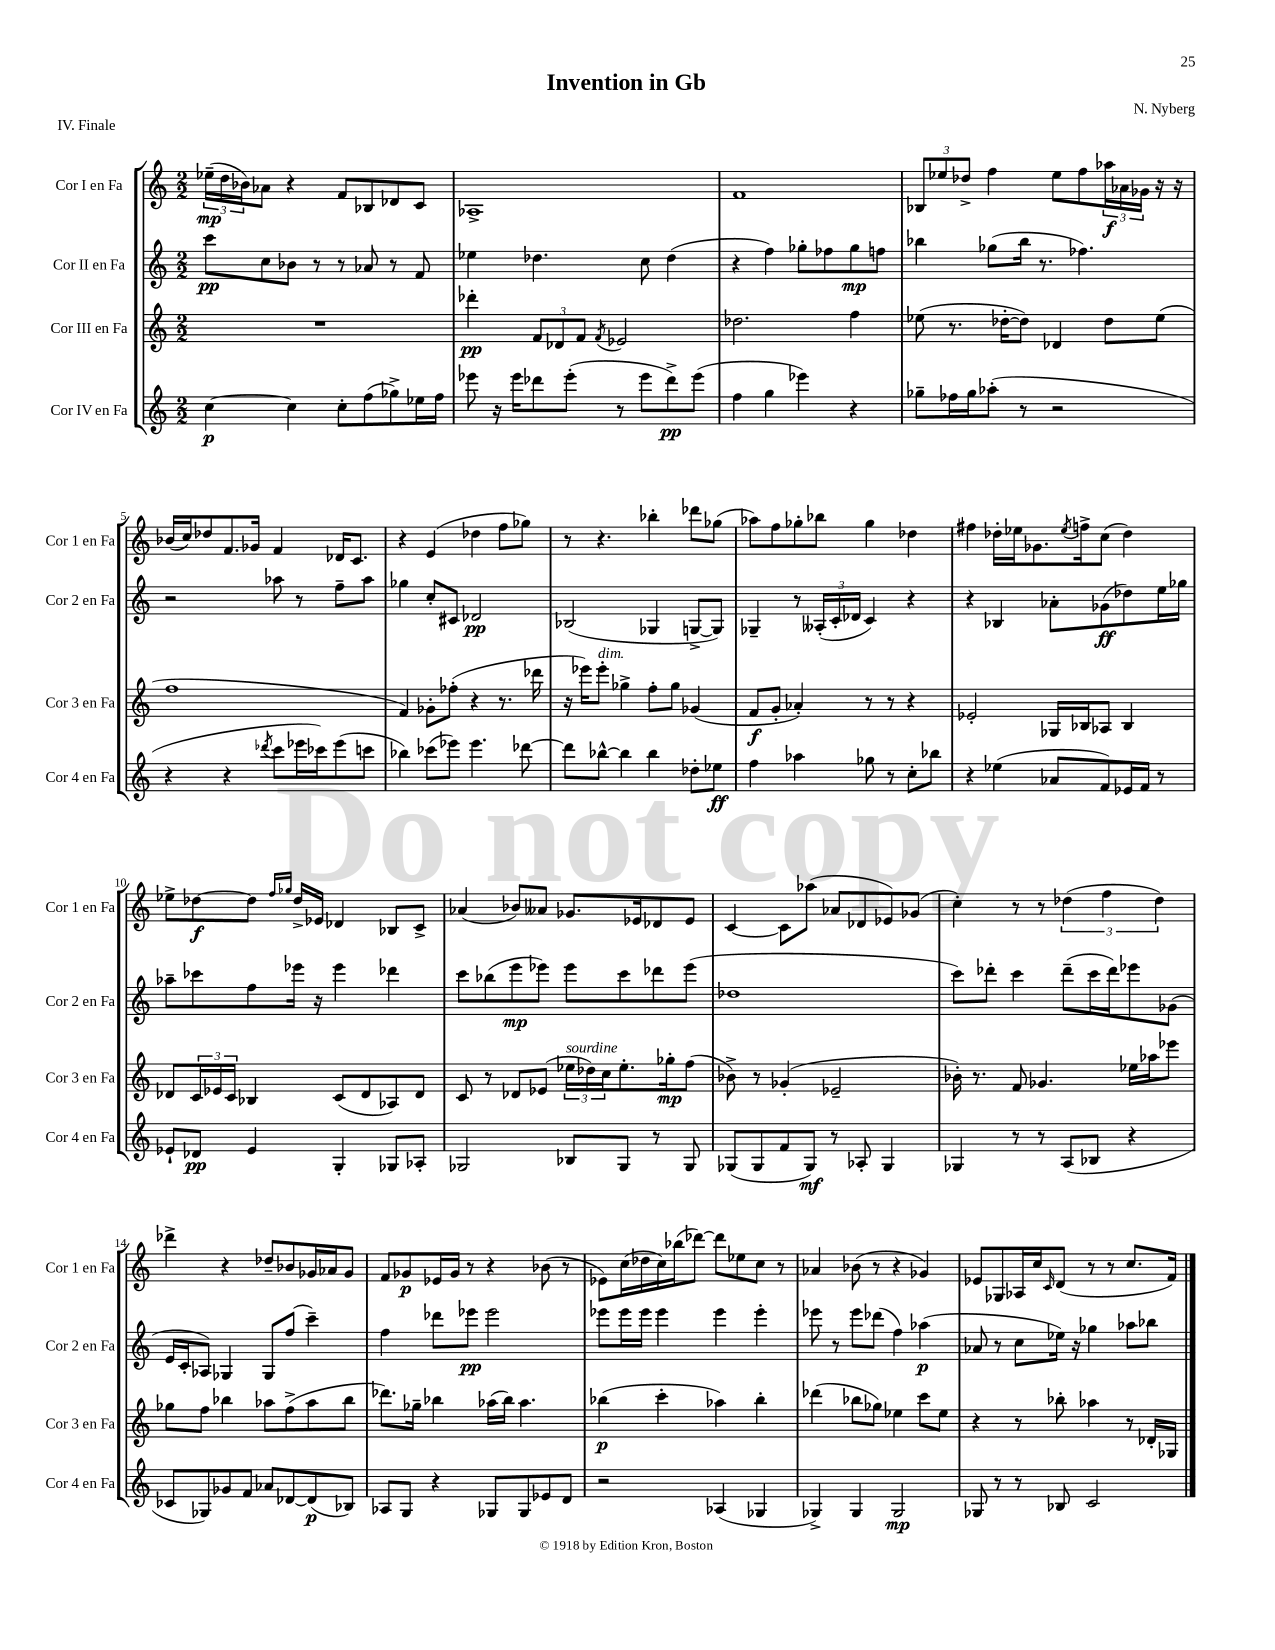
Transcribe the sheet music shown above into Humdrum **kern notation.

**kern	**dynam	**kern	**dynam	**kern	**dynam	**kern	**dynam
*part4	*part4	*part3	*part3	*part2	*part2	*part1	*part1
*staff4	*staff4	*staff3	*staff3	*staff2	*staff2	*staff1	*staff1
*I"Cor IV en Fa	*	*I"Cor III en Fa	*	*I"Cor II en Fa	*	*I"Cor I en Fa	*
*I'Cor 4 en Fa	*	*I'Cor 3 en Fa	*	*I'Cor 2 en Fa	*	*I'Cor 1 en Fa	*
*clefG2	*	*clefG2	*	*clefG2	*	*clefG2	*
*k[]	*	*k[]	*	*k[]	*	*k[]	*
*M2/2	*	*M2/2	*	*M2/2	*	*M2/2	*
=1	=1	=1	=1	=1	=1	=1	=1
[4cc\	p	1r	.	8ccc\L	pp	(24ee-X~\LL	mp
.	.	.	.	.	.	24dd\	.
.	.	.	.	.	.	24b-X\J)	.
.	.	.	.	8cc\	.	8a-X\J	.
4cc\]	.	.	.	8b-X\J	.	4r	.
.	.	.	.	8r	.	.	.
8cc'\L	.	.	.	8r	.	8f/L	.
(8ff\	.	.	.	8a-X/	.	8B-X/	.
8gg-X^\)	.	.	.	8r	.	8d-X/	.
16ee-X\L	.	.	.	8f/	.	8c/J	.
16ff\JJ	.	.	.	.	.	.	.
=2	=2	=2	=2	=2	=2	=2	=2
8eee-X\	.	4ddd-X'\	pp	4ee-X\	.	1A-X^	.
16r	.	.	.	.	.	.	.
16eee-\KL	.	.	.	.	.	.	.
8ddd-X\	.	12f/L	.	4.dd-X\	.	.	.
.	.	12d-X/	.	.	.	.	.
(8eee-'\J	.	.	.	.	.	.	.
.	.	12f/J	.	.	.	.	.
.	.	8qf/	.	.	.	.	.
8r	.	2e-X/	.	.	.	.	.
8eee-\L	.	.	.	8cc\	.	.	.
8ddd-^\)	pp	.	.	(4dd-\	.	.	.
(8eee-\J	.	.	.	.	.	.	.
=3	=3	=3	=3	=3	=3	=3	=3
4ff\	.	2.dd-X\	.	4r	.	1f	.
4gg\	.	.	.	4ff\)	.	.	.
4eee-X\)	.	.	.	8gg-X'\L	.	.	.
.	.	.	.	8ff-X\	.	.	.
4r	.	4ff\	.	8gg-\	mp	.	.
.	.	.	.	8ffn\J	.	.	.
=4	=4	=4	=4	=4	=4	=4	=4
8gg-X~\L	.	(8ee-X\	.	4bb-X\	.	12B-X/L	.
.	.	.	.	.	.	12ee-X/	.
16ff-X\L	.	8.r	.	.	.	.	.
.	.	.	.	.	.	12dd-X^/J	.
16gg-\J	.	.	.	.	.	.	.
(8aa-X'\J	.	.	.	(8gg-X\L	.	4ff\	.
.	.	[16dd-X'\KL	.	.	.	.	.
8r	.	8dd-\J])	.	16bb-\Jk	.	.	.
.	.	.	.	8.r	.	.	.
2r	.	4d-X/	.	.	.	8ee-\L	.
.	.	.	.	4.ff-X\)	.	8ff\	.
.	.	8dd-\L	.	.	.	24aa-X\L	f
.	.	.	.	.	.	24a-X\	.
.	.	.	.	.	.	24g-X\JJ	.
.	.	(8ee-\J	.	.	.	16r	.
.	.	.	.	.	.	16r	.
!!LO:LB:g=z
=5	=5	=5	=5	=5	=5	=5	=5
4r	.	1ff	.	2r	.	(16b-X/LL	.
.	.	.	.	.	.	16cc/J)	.
.	.	.	.	.	.	8dd-X/	.
4r	.	.	.	.	.	8.f/	.
.	.	.	.	.	.	16g-X/Jk	.
8qddd-X/	.	.	.	.	.	.	.
8ccc\L	.	.	.	8aa-X\	.	4f/	.
16eee-X\L	.	.	.	8r	.	.	.
16ccc-X\J)	.	.	.	.	.	.	.
(8eee-\	.	.	.	8ff~\L	.	16d-X/KL	.
.	.	.	.	.	.	8.c/J	.
8cccn\J	.	.	.	8aa-\J	.	.	.
=6	=6	=6	=6	=6	=6	=6	=6
4bb-X\)	.	4f/)	.	4gg-X\	.	4r	.
(8ccc-X\L	.	8g-X'\L	.	8cc'/L	.	(4e/	.
8eee-X\J)	.	(8ff-X'\J	.	8c#X/J	.	.	.
4.eee-\	.	4r	.	2d-X/	pp	4dd-X\	.
.	.	8.r	.	.	.	8ff\L	.
[8ddd-X\	.	.	.	.	.	8gg-X\J)	.
.	.	16ddd-X\	.	.	.	.	.
=7	=7	=7	=7	=7	=7	=7	=7
8ddd-\L]	.	16r	.	(2B-X/	.	8r	.
.	.	16eee-X\KL)	.	.	.	.	.
!	!	!LO:TX:a:i:t=dim.	!	!	!	!	!
[8bb-X^^\J	.	8eee-'\J	.	.	.	4.r	.
4bb-\]	.	4gg-X^\	.	.	.	.	.
4bb-\	.	8ff'\L	.	4G-X/	.	4bb-X'\	.
.	.	8gg-\J	.	.	.	.	.
8dd-X'\L	.	(4g-X/	.	[8Gn^/L	.	8ddd-X\L	.
8ee-X\J	ff	.	.	8G/J])	.	(8gg-X\J	.
=8	=8	=8	=8	=8	=8	=8	=8
4ff\	.	8f/L	f	4G-X~/	.	8aa-X\L)	.
.	.	8g'/J	.	.	.	8ff\	.
4aa-X\	.	4a-X'/)	.	8r	.	8gg-X'\	.
.	.	.	.	(24A--X'/LL	.	8bb-X\J	.
.	.	.	.	24c'/	.	.	.
.	.	.	.	24d-X/JJ	.	.	.
8gg-X\	.	8r	.	4c/)	.	4gg-\	.
8r	.	8r	.	.	.	.	.
8cc'\L	.	4r	.	4r	.	4dd-X\	.
8bb-X\J	.	.	.	.	.	.	.
=9	=9	=9	=9	=9	=9	=9	=9
4r	.	2e-X'/	.	4r	.	4ff#X\	.
(4ee-X\	.	.	.	4B-X/	.	16dd-X'\LL	.
.	.	.	.	.	.	16ee-X\J	.
.	.	.	.	.	.	8.g-X\	.
8a-X/L	.	16G-X/LL	.	8a-X'\L	.	.	.
.	.	.	.	.	.	8qee-/	.
.	.	16B-X/J	.	.	.	16ffn^\k	.
8f/)	.	8A-X/J	.	(8g-X\	ff	(8cc\J	.
16e-X/L	.	4B-/	.	8dd-X\)	.	4dd-\)	.
16f/JJ	.	.	.	.	.	.	.
8r	.	.	.	16ee\L	.	.	.
.	.	.	.	16gg-X\JJ	.	.	.
!!LO:LB:g=z
=10	=10	=10	=10	=10	=10	=10	=10
8e-X`/L	.	8d-X/L	.	8aa-X~\L	.	8ee-X^\L	.
8d-X/J	pp	24c/L	.	8ccc-X\	.	[8dd-X\	f
.	.	24e-X/	.	.	.	.	.
.	.	24c/JJ	.	.	.	.	.
4e-/	.	4B-X/	.	8ff\	.	8dd-\J]	.
.	.	.	.	.	.	16qqff/LL	.
.	.	.	.	.	.	16qqgg-X/JJ	.
.	.	.	.	16eee-X\Jk	.	16dd-^/LL	.
.	.	.	.	16r	.	16e-X/JJ	.
4G'/	.	(8c/L	.	4eee-\	.	4d-X/	.
.	.	8d-/	.	.	.	.	.
8G-X/L	.	8A-X/)	.	4ddd-X\	.	8B-X/L	.
8A-X'/J	.	8d-/J	.	.	.	8c^/J	.
=11	=11	=11	=11	=11	=11	=11	=11
2G-X/	.	8c/	.	8ccc\L	.	(4a-X/	.
.	.	8r	.	(8bb-X\	.	.	.
.	.	8d-X/L	.	8eee\	mp	8b-X/L)	.
.	.	(8e-X/J	.	8eee-X\J)	.	8a--X/J	.
!	!	!LO:TX:a:i:t=sourdine	!	!	!	!	!
8B-X/L	.	24ee-X\LL	.	8eee-\L	.	8.g-X/L	.
.	.	24dd-X\)	.	.	.	.	.
.	.	24cc\J	.	.	.	.	.
8G-/J	.	8.ee-'\	.	8ccc\	.	.	.
.	.	.	.	.	.	16e-X/k	.
8r	.	.	.	8ddd-X\	.	8d-X/	.
.	.	16gg-X'\k	mp	.	.	.	.
8G-/	.	(8ff\J	.	(8eee-\J	.	8e-/J	.
=12	=12	=12	=12	=12	=12	=12	=12
(8G-X/L	.	8b-X^\)	.	1dd-X	.	[4c/	.
8G-/	.	8r	.	.	.	.	.
8f/	.	(4g-X'/	.	.	.	8c\L]	.
8G-/J)	mf	.	.	.	.	(8aa-X\J	.
8r	.	2e-X~/	.	.	.	8a-X/L	.
8A-X'/	.	.	.	.	.	8d-X/	.
4G-/	.	.	.	.	.	8e-X/)	.
.	.	.	.	.	.	(8g-X/J	.
=13	=13	=13	=13	=13	=13	=13	=13
4G-X/	.	16b-X'\)	.	8ccc\L)	.	4cc'\)	.
.	.	8.r	.	.	.	.	.
.	.	.	.	8ddd-X'\J	.	.	.
8r	.	8f/	.	4ccc\	.	8r	.
8r	.	4.g-X/	.	.	.	8r	.
(8A/L	.	.	.	(8ddd-~\L	.	(6dd-X\	.
8B-X/J	.	.	.	16ccc\L	.	.	.
.	.	.	.	.	.	6ff\	.
.	.	.	.	16ddd-\J)	.	.	.
4r	.	16ee-X\LL	.	8eee-X\	.	.	.
.	.	16aa-X\J	.	.	.	.	.
.	.	.	.	.	.	6dd-\)	.
.	.	8eee-X\J	.	(8g-X\J	.	.	.
!!LO:LB:g=z
=14	=14	=14	=14	=14	=14	=14	=14
8c-X/L	.	8gg-X\L	.	16e/LL	.	4ddd-X^\	.
.	.	.	.	16c'/J	.	.	.
8G-X/)	.	8ff\J	.	8A-X/J)	.	.	.
8g-X/	.	4bb-X\	.	4G-X/	.	4r	.
8f/J	.	.	.	.	.	.	.
8a-X/L	.	8aa-X\L	.	8G-/L	.	8dd-X~/L	.
[8d-X/	.	(8ff^\	.	(8ff/J	.	8b-X/	.
(8d-/]	p	8aa-\	.	4ccc~\)	.	16g-X/L	.
.	.	.	.	.	.	16a-X/J	.
8B-X/J)	.	8bb-\J	.	.	.	8g-/J	.
=15	=15	=15	=15	=15	=15	=15	=15
8A-X/L	.	8.ddd-X\L)	.	4ff\	.	8f/L	.
8G/J	.	.	.	.	.	8g-X/	p
.	.	16gg-X~\Jk	.	.	.	.	.
4r	.	4bb-X\	.	8ddd-X\L	.	16e-X/L	.
.	.	.	.	.	.	16g-/JJ	.
.	.	.	.	8eee-X\J	pp	8r	.
8G-X/L	.	(16aa-X\LL	.	2eee-\	.	4r	.
.	.	16bb-\JJ)	.	.	.	.	.
8G-/	.	4.aa-\	.	.	.	.	.
8e-X/	.	.	.	.	.	(8b-X\	.
8d/J	.	.	.	.	.	8r	.
=16	=16	=16	=16	=16	=16	=16	=16
2r	.	(4bb-X\	p	8eee-X\L	.	8e-X\L)	.
.	.	.	.	16eee-\L	.	(16cc\L	.
.	.	.	.	16eee-\JJ	.	16dd-X\	.
.	.	4ccc'\	.	4eee-\	.	16cc\)	.
.	.	.	.	.	.	(16bb-X\J	.
.	.	.	.	.	.	[8ddd-X\J)	.
(4A-X/	.	4aa-X\)	.	4eee-\	.	8ddd-\L]	.
.	.	.	.	.	.	8ee-X\	.
4G-X/	.	4bb-'\	.	4eee-'\	.	8cc\J	.
.	.	.	.	.	.	8r	.
=17	=17	=17	=17	=17	=17	=17	=17
4G-X^/)	.	(4ddd-X\	.	8eee-X\	.	4a-X/	.
.	.	.	.	8r	.	.	.
4G-/	.	8bb-X\L	.	8eee-\L	.	(8b-X\	.
.	.	8gg-X\J)	.	(8ddd-X\J	.	8r	.
2G-/	mp	4ee-X\	.	4ff\)	.	4r	.
.	.	8ccc\L	.	(4aa-X\	p	4g-X/)	.
.	.	8ee-\J	.	.	.	.	.
=18	=18	=18	=18	=18	=18	=18	=18
8G-X/	.	4r	.	8a-X/	.	8e-X/L	.
8r	.	.	.	8r	.	8G-X/	.
8r	.	8r	.	8cc\L	.	16A-X/L	.
.	.	.	.	.	.	16cc/J	.
.	.	.	.	.	.	16qqc/	.
8B-X/	.	8bb-X'\	.	16ee-X\Jk)	.	(8d/J	.
.	.	.	.	16r	.	.	.
2c/	.	4aa-X\	.	4gg-X\	.	8r	.
.	.	.	.	.	.	8r	.
.	.	8r	.	8aa-X\L	.	8.cc/L	.
.	.	16d-X'/LL	.	8bb-X\J	.	.	.
.	.	16G-X/JJ	.	.	.	16f/Jk)	.
==	==	==	==	==	==	==	==
*-	*-	*-	*-	*-	*-	*-	*-
